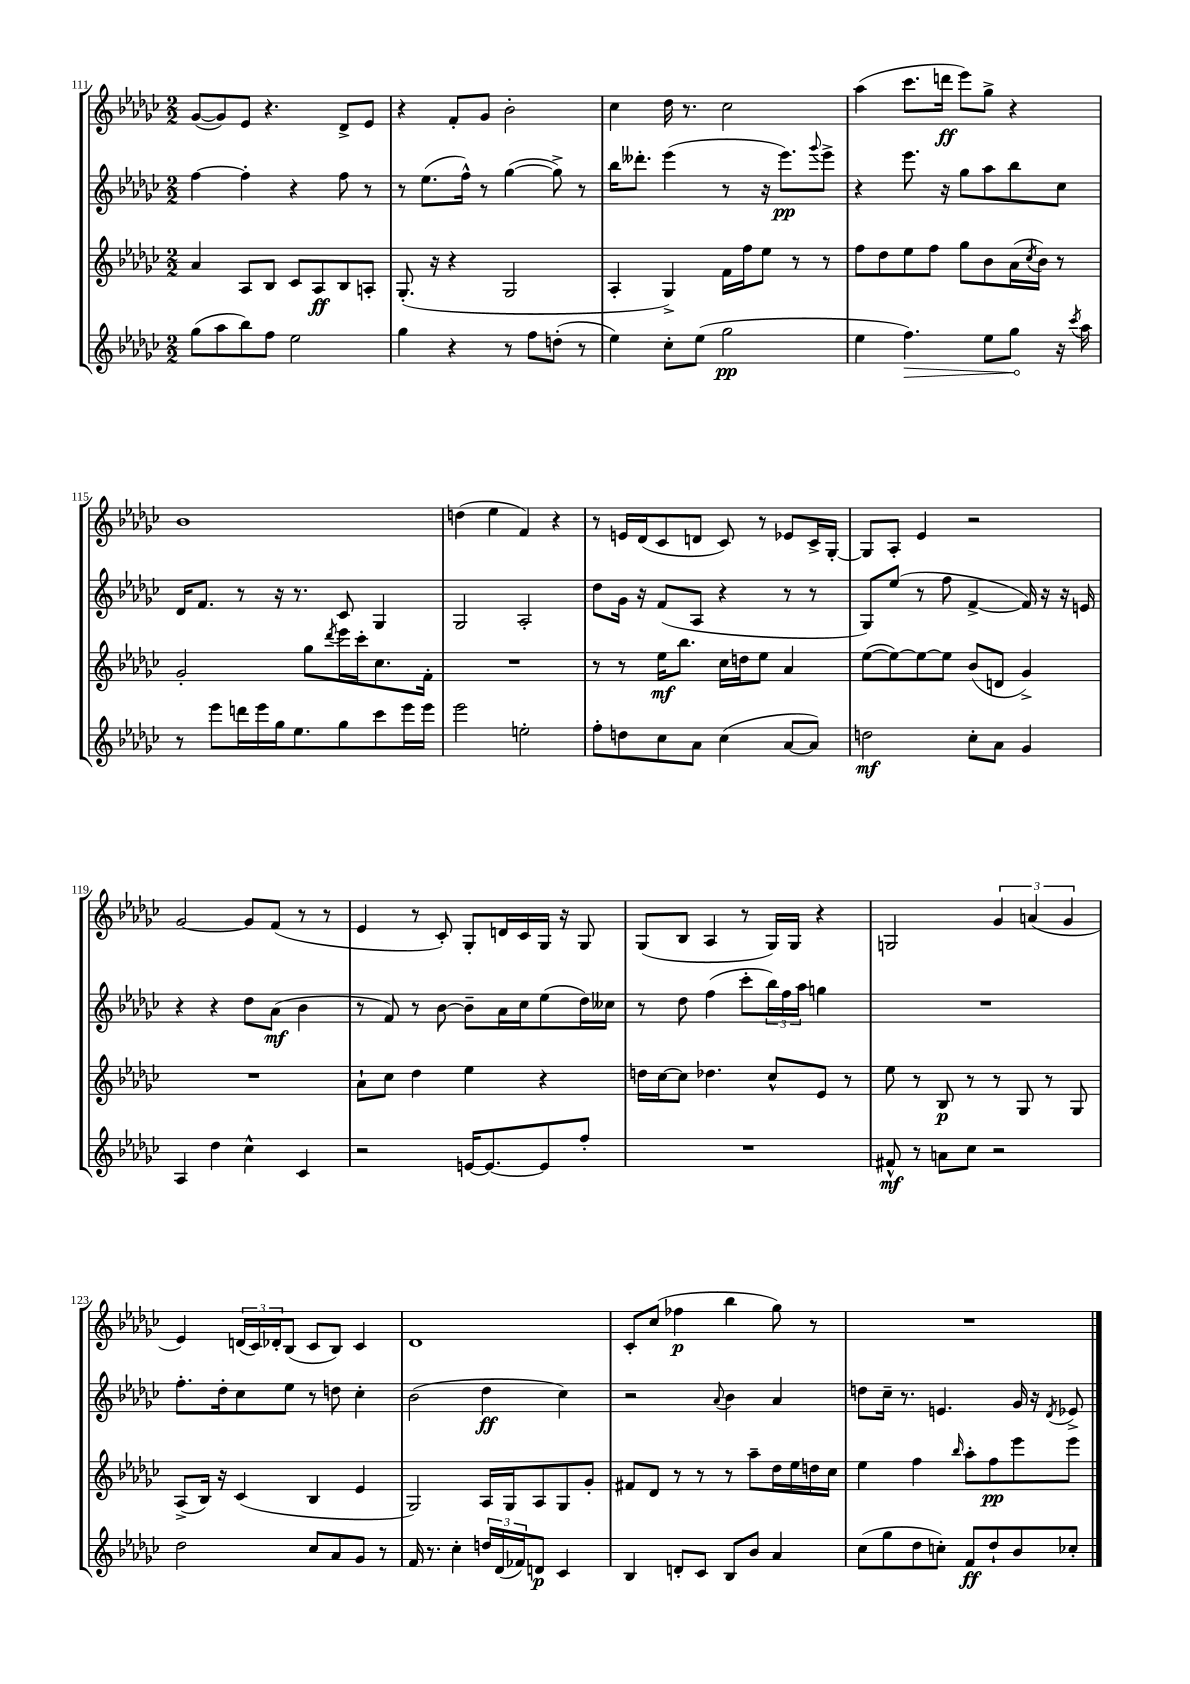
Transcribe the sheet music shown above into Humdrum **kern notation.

**kern	**kern	**kern	**kern
*staff4	*staff3	*staff2	*staff1
*clefG2	*clefG2	*clefG2	*clefG2
*k[b-e-a-d-g-c-]	*k[b-e-a-d-g-c-]	*k[b-e-a-d-g-c-]	*k[b-e-a-d-g-c-]
*M2/2	*M2/2	*M2/2	*M2/2
(8gg-	4a-	[4ff	([8g-
8aa-	.	.	8g-])
8bb-)	8A-	4ff']	8e-
8ff	8B-	.	4.r
2ee-	8c-	4r	.
.	8A-	.	.
.	8B-	8ff	8d-^
.	8A'	8r	8e-
=	=	=	=
4gg-	(8.G-'	8r	4r
.	.	(8.ee-	.
.	16r	.	.
4r	4r	.	8f'
.	.	16ff^^)	.
.	.	8r	8g-
8r	2G-	([4gg-	2b-'
8ff	.	.	.
(8dd'	.	8gg-^])	.
8r	.	8r	.
=	=	=	=
4ee-)	4A-'	16bb-	4cc-
.	.	8.ddd--'	.
8cc-'	4G-^)	(4eee-	16dd-
.	.	.	8.r
(8ee-	.	.	.
2gg-	16f	8r	2cc-
.	16ff	.	.
.	8ee-	16r	.
.	.	8.eee-)	.
.	8r	.	.
.	.	8qqggg-	.
.	8r	8eee-^	.
=	=	=	=
4ee-	8ff	4r	(4aa-
.	8dd-	.	.
4.ff)	8ee-	8.eee-	8.ccc-
.	8ff	.	.
.	.	16r	16ddd
.	8gg-	8gg-	8eee-)
8ee-	8b-	8aa-	8gg-^
8gg-	(16a-	8bb-	4r
.	8qcc-	.	.
.	16b-)	.	.
16r	8r	8cc-	.
8qccc-	.	.	.
16aa-	.	.	.
=	=	=	=
8r	2g-'	16d-	1b-
.	.	8.f	.
8eee-	.	.	.
16ddd	.	8r	.
16eee-	.	.	.
16gg-	.	16r	.
8.ee-	.	8.r	.
.	8gg-	.	.
.	8qddd-	.	.
8gg-	16eee-	8c-	.
.	16ccc-'	.	.
8ccc-	8.cc-	4G-	.
16eee-	.	.	.
16eee-	16f'	.	.
=	=	=	=
2eee-	1r	2G-	(4dd
.	.	.	4ee-
2ee'	.	2A-'	4f)
.	.	.	4r
=	=	=	=
8ff'	8r	8dd-	8r
8dd	8r	16g-	16e
.	.	16r	(16d-
8cc-	16ee-	(8f	8c-
.	8.bb-	.	.
8a-	.	8A-	8d
(4cc-	16cc-	4r	8c-)
.	16dd	.	.
.	8ee-	.	8r
[8a-	4a-	8r	8e-
8a-])	.	8r	16c-^
.	.	.	[16G-'
=	=	=	=
2dd	([8ee-	8G-)	8G-]
.	8ee-_)	(8ee-	8A-'
.	8ee-_	8r	4e-
.	8ee-]	8ff	.
8cc-'	(8b-	[4f^	2r
8a-	8d	.	.
4g-	4g-^)	16f])	.
.	.	16r	.
.	.	16r	.
.	.	16e	.
=	=	=	=
4A-	1r	4r	[2g-
4dd-	.	4r	.
4cc-^^	.	8dd-	8g-]
.	.	(8a-	(8f
4c-	.	4b-	8r
.	.	.	8r
=	=	=	=
2r	8a-`	8r	4e-
.	8cc-	8f)	.
.	4dd-	8r	8r
.	.	[8b-	8c-')
[16e	4ee-	8b-~]	8G-'
8.e_	.	.	.
.	.	16a-	16d
.	.	16cc-	16c-
8e]	4r	(8ee-	16G-
.	.	.	16r
8ff'	.	16dd-)	8G-
.	.	16cc--	.
=	=	=	=
1r	16dd	8r	(8G-
.	[16cc-	.	.
.	8cc-]	8dd-	8B-
.	4.dd-	(4ff	4A-
.	.	8ccc-'	8r
.	8cc-^^	24bb-)	16G-)
.	.	24ff	.
.	.	.	16G-
.	.	24aa-	.
.	8e-	4gg	4r
.	8r	.	.
=	=	=	=
8f#^^	8ee-	1r	2G
8r	8r	.	.
8a	8B-	.	.
8cc-	8r	.	.
2r	8r	.	6g-
.	8G-	.	.
.	.	.	(6a
.	8r	.	.
.	.	.	6g-
.	8G-	.	.
=	=	=	=
2dd-	(8A-^	8.ff'	4e-)
.	16B-)	.	.
.	16r	16dd-'	.
.	(4c-	8cc-	(24d
.	.	.	24c-)
.	.	.	24d-'
.	.	8ee-	(8B-
8cc-	4B-	8r	8c-
8a-	.	8dd	8B-)
8g-	4e-	4cc-'	4c-
8r	.	.	.
=	=	=	=
16f	2G-)	(2b-	1d-
8.r	.	.	.
4cc-'	.	.	.
24dd	16A-	4dd-	.
(24d-	.	.	.
.	16G-	.	.
24f-)	.	.	.
8d	8A-	.	.
4c-	8G-	4cc-)	.
.	8g-'	.	.
=	=	=	=
4B-	8f#	2r	8c-'
.	8d-	.	(8cc-
8d'	8r	.	4ff-
8c-	8r	.	.
.	.	8qqa-	.
8B-	8r	4b-	4bb-
8b-	8aa-~	.	.
4a-	16dd-	4a-	8gg-)
.	16ee-	.	.
.	16dd	.	8r
.	16cc-	.	.
=	=	=	=
(8cc-	4ee-	8dd	1r
8gg-	.	16cc-~	.
.	.	8.r	.
8dd-	4ff	.	.
8cc')	.	4.e	.
.	16qqbb-	.	.
8f	8aa-'	.	.
8dd-`	8ff	.	.
8b-	8eee-	16g-	.
.	.	16r	.
.	.	8qd-	.
8cc-'	8eee-	8e-^	.
==	==	==	==
*-	*-	*-	*-
